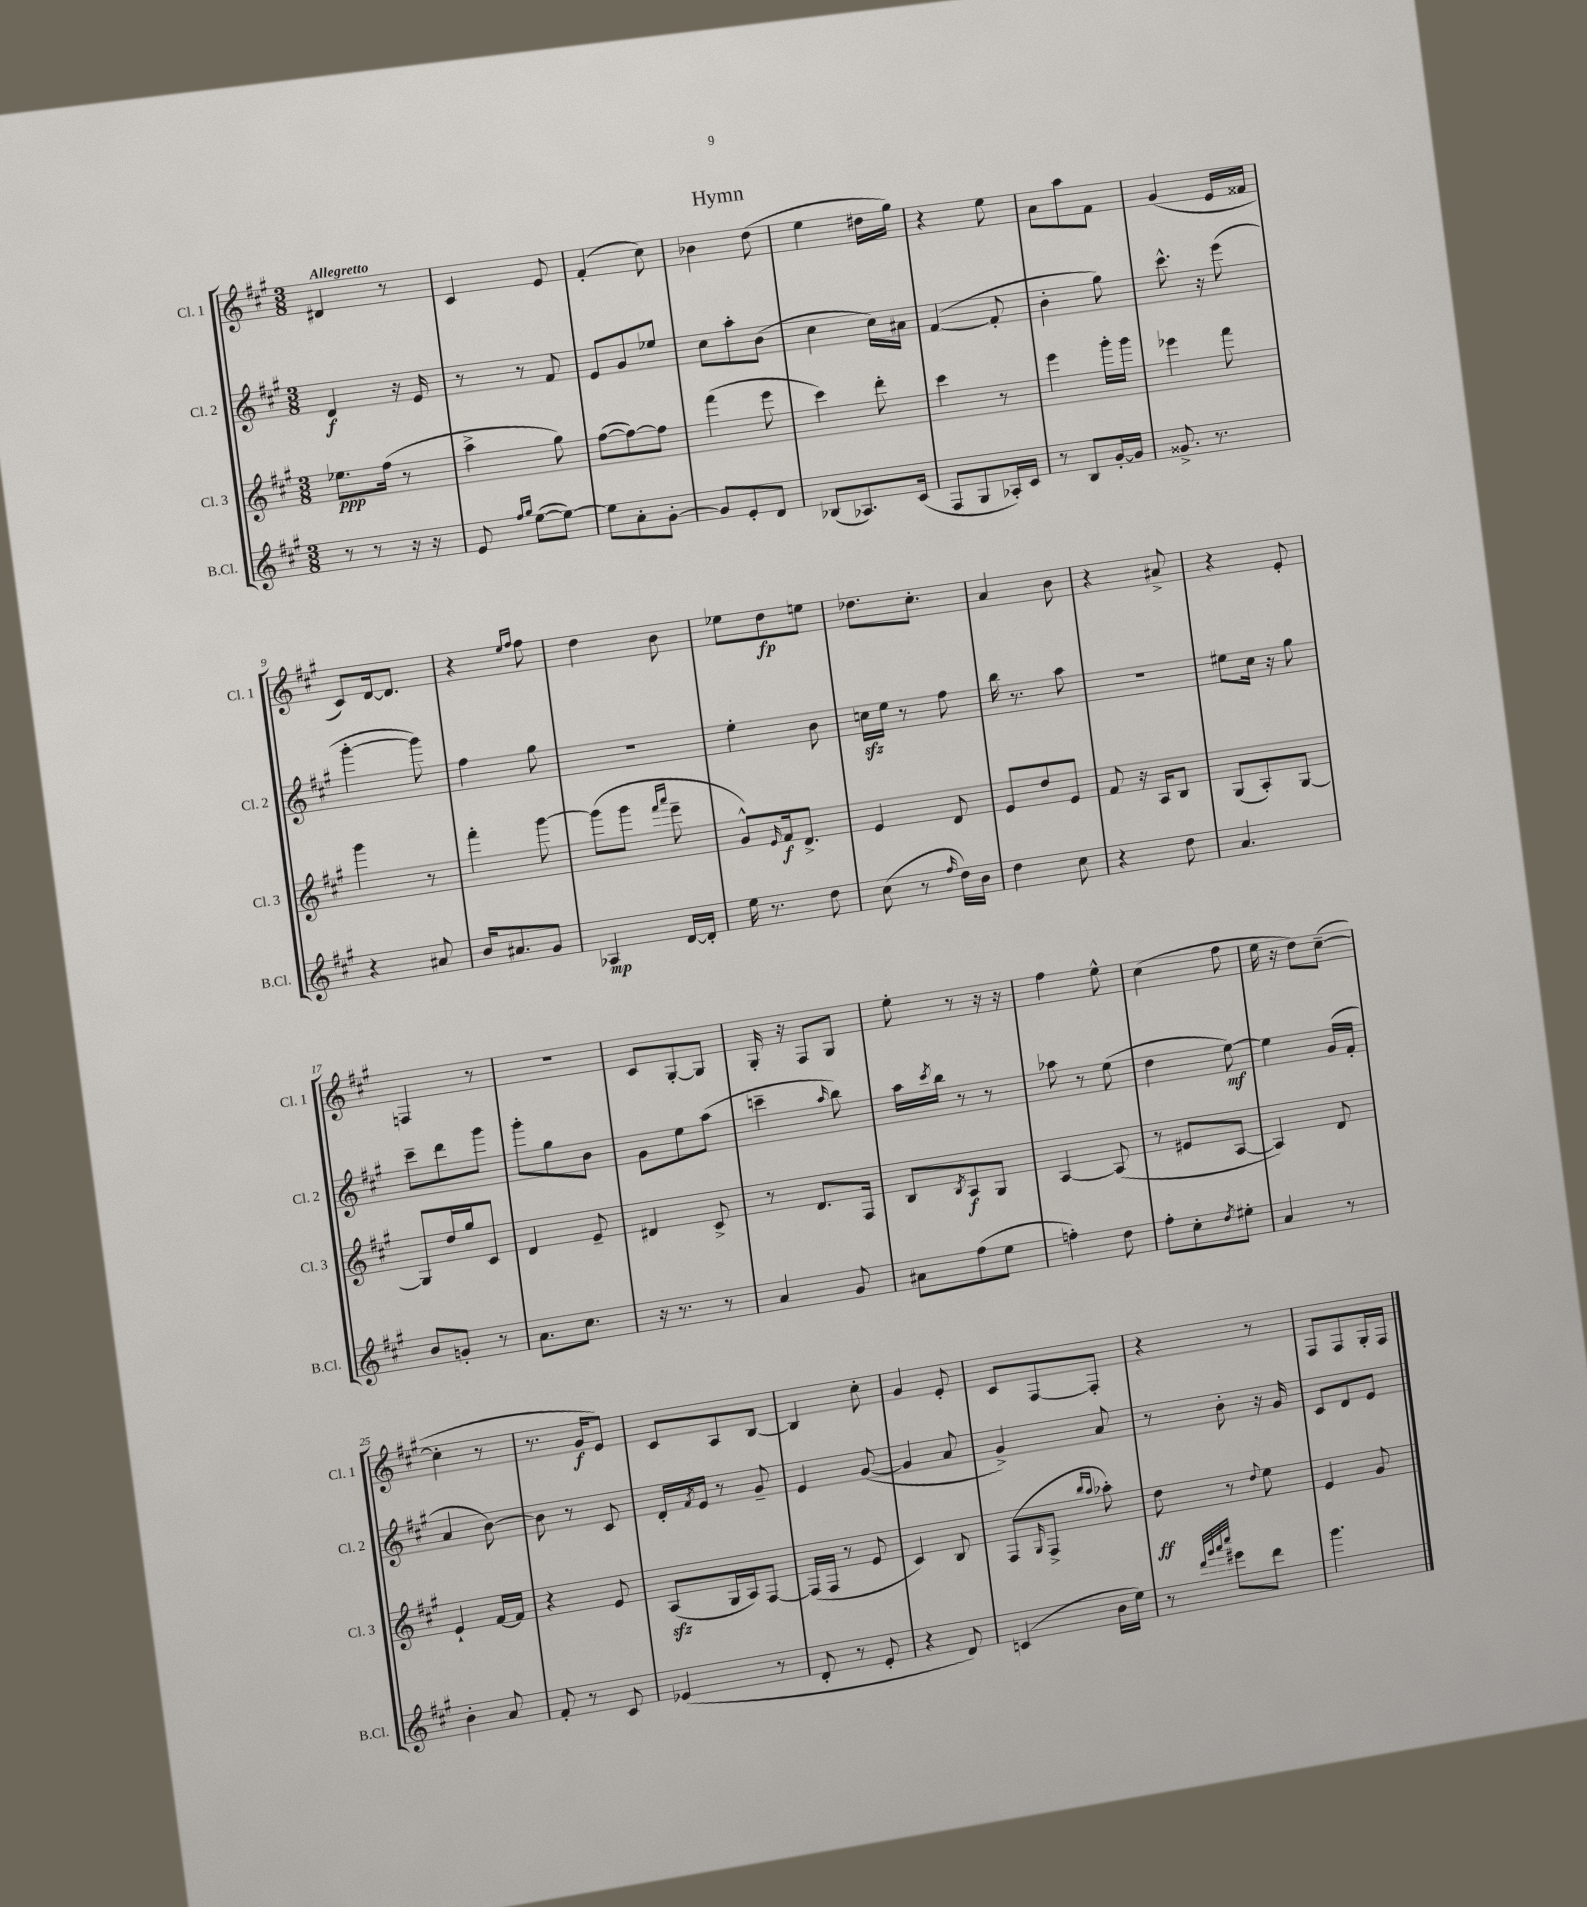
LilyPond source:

\header { title = "Hymn" }
<<
\new StaffGroup <<
\new Staff = "s0" \with { instrumentName = "Cl. 1" shortInstrumentName = "Cl. 1" } {
    \clef treble \key a \major \numericTimeSignature \time 3/8 \tempo "Allegretto"
    dis'4 r8 |
    cis'4 e'8 |
    fis'4-.( cis''8) |
    bes'4 d''8( |
    e''4 dis''16 gis''16) |
    r4 e''8 |
    a'8 a''8 fis'8 |
    gis'4( e'16 fisis'16 |
    cis'8) d'16~ d'8. |
    r4 \grace { e''16 fis''16 } fis''8 |
    d''4 b'8 |
    ees''8 d''8\fp e''8 |
    des''8. cis''8.-. |
    a'4 b'8 |
    r4 ais'8-> |
    r4 e'8-. |
    f4 r8 |
    R4. |
    cis'8 gis8~-. gis8 |
    gis16-. r16 fis8 gis8 |
    e''8-. r8 r16 r16 |
    fis''4 e''8-^ |
    cis''4( fis''8 |
    e''16 r16 d''8) cis''8~--( |
    cis''4-. r8 |
    r8. gis'16\f e'8) |
    cis'8 a8 b8~ |
    b4 cis''8-. |
    gis'4 e'8-. |
    cis'8 fis8~ fis8-. |
    r4 r8 |
    fis8 fis8 gis16-. fis16 \bar "|." |
}
\new Staff = "s1" \with { instrumentName = "Cl. 2" shortInstrumentName = "Cl. 2" } {
    \clef treble \key a \major \numericTimeSignature \time 3/8
    d'4\f r16 e'16 |
    r8 r8 fis'8 |
    e'8 gis'8 ees''8 |
    cis''8 a''8-. b'8( |
    cis''4 cis''16) ais'16 |
    fis'4~( fis'8-. |
    b'4-. gis''8) |
    cis'''8.-^ r16 e'''8( |
    gis'''4~-. gis'''8) |
    fis''4 gis''8 |
    R4. |
    e''4-. b'8 |
    c''16\sfz e''16 r8 fis''8 |
    b''16 r8. a''8 |
    R4. |
    eis''8 cis''16 r16 gis''8 |
    cis'''8-- d'''8 gis'''8 |
    gis'''8-. gis''8 b'8 |
    gis'8 e''8 a''8( |
    c'''4-- \grace { a''16 } b''8) |
    a''16 \acciaccatura { cis'''8 } b''16 r8 r8 |
    aes''8 r8 e''8( |
    d''4 e''8~\mf) |
    e''4 gis'16( fis'16-. |
    a'4 b'8~) |
    b'8 r8 cis'8 |
    d'16-. \acciaccatura { fis'8 } e'16 r8 gis'8-- |
    e'4 gis'8~( |
    gis'4 a'8 |
    gis'4->) a'8 |
    r8 b'8-. r16 gis'16 |
    cis'8 d'8 e'8 \bar "|." |
}
\new Staff = "s2" \with { instrumentName = "Cl. 3" shortInstrumentName = "Cl. 3" } {
    \clef treble \key a \major \numericTimeSignature \time 3/8
    ees''8.\ppp fis''16( r8 |
    a''4-> gis''8) |
    fis''8~( fis''8~) fis''8 |
    fis'''4( e'''8 |
    cis'''4) d'''8-. |
    cis'''4 r8 |
    e'''4 gis'''16-. gis'''16 |
    ees'''4 fis'''8 |
    gis'''4 r8 |
    fis'''4-. gis'''8~ |
    gis'''8( gis'''8 \grace { fis'''16 a'''16 } e'''8-- |
    gis'8-^) \grace { e'16 } fis'16\f d'8.-> |
    e'4 d'8 |
    e'8 d''8 e'8 |
    fis'8 r16 a16 b8 |
    gis8( a8-.) gis8~ |
    gis8 d''16 gis''16 cis'8 |
    d'4 e'8-- |
    dis'4 cis'8-> |
    r8 d'8. fis16 |
    b8 \acciaccatura { b8 } a8\f gis8 |
    a4~ a8( |
    r8 eis'8 a8~ |
    a4) d'8 |
    e'4-! fis'16~ fis'16 |
    r4 e'8 |
    a8\sfz( gis16 a16) fis8~ |
    fis16( fis16 r8 e'8 |
    cis'4) b8 |
    fis8( \grace { gis16 } fis8-> \grace { b''16 a''16 } aes''8-.) |
    d''8\ff r8 \appoggiatura { d''8 } e''8 |
    e'4 gis'8 \bar "|." |
}
\new Staff = "s3" \with { instrumentName = "B.Cl." shortInstrumentName = "B.Cl." } {
    \clef treble \key a \major \numericTimeSignature \time 3/8
    r8 r8 r16 r16 |
    e'8 \grace { fis''16 gis''16 } e''8~( e''8~) |
    e''8 a'8-. gis'8~-. |
    gis'8 e'8-. d'8 |
    bes8( aes8.) cis'16( |
    fis8 gis8 aes16-.) cis'16 |
    r8 b8 gis'16~-. gis'16 |
    gisis'8.-> r8. |
    r4 ais'8 |
    b'16 ais'8. gis'8 |
    aes4\mp d'16~ d'16-. |
    e''16 r8. d''8 |
    cis''8( r8 \grace { fis''16 } d''16) b'16 |
    d''4 cis''8 |
    r4 d''8 |
    a'4. |
    b'8 g'8-. r8 |
    a'8. cis''8. |
    r16 r8. r8 |
    a'4 gis'8 |
    ais'8 fis''8( e''8 |
    f''4-.) d''8 |
    fis''8-. cis''8-. \acciaccatura { d''8 } eis''8-. |
    a'4 r8 |
    b'4-. a'8 |
    fis'8-. r8 cis'8 |
    ees'4( r8 |
    d'8-. r8 e'8-. |
    r4 d'8) |
    c'4( b'16 e''16) |
    r8 \grace { d'''32 gis'''32 a'''32 cis''''32 } eis'''8 d'''8 |
    gis'''4. \bar "|." |
}
>>
>>
